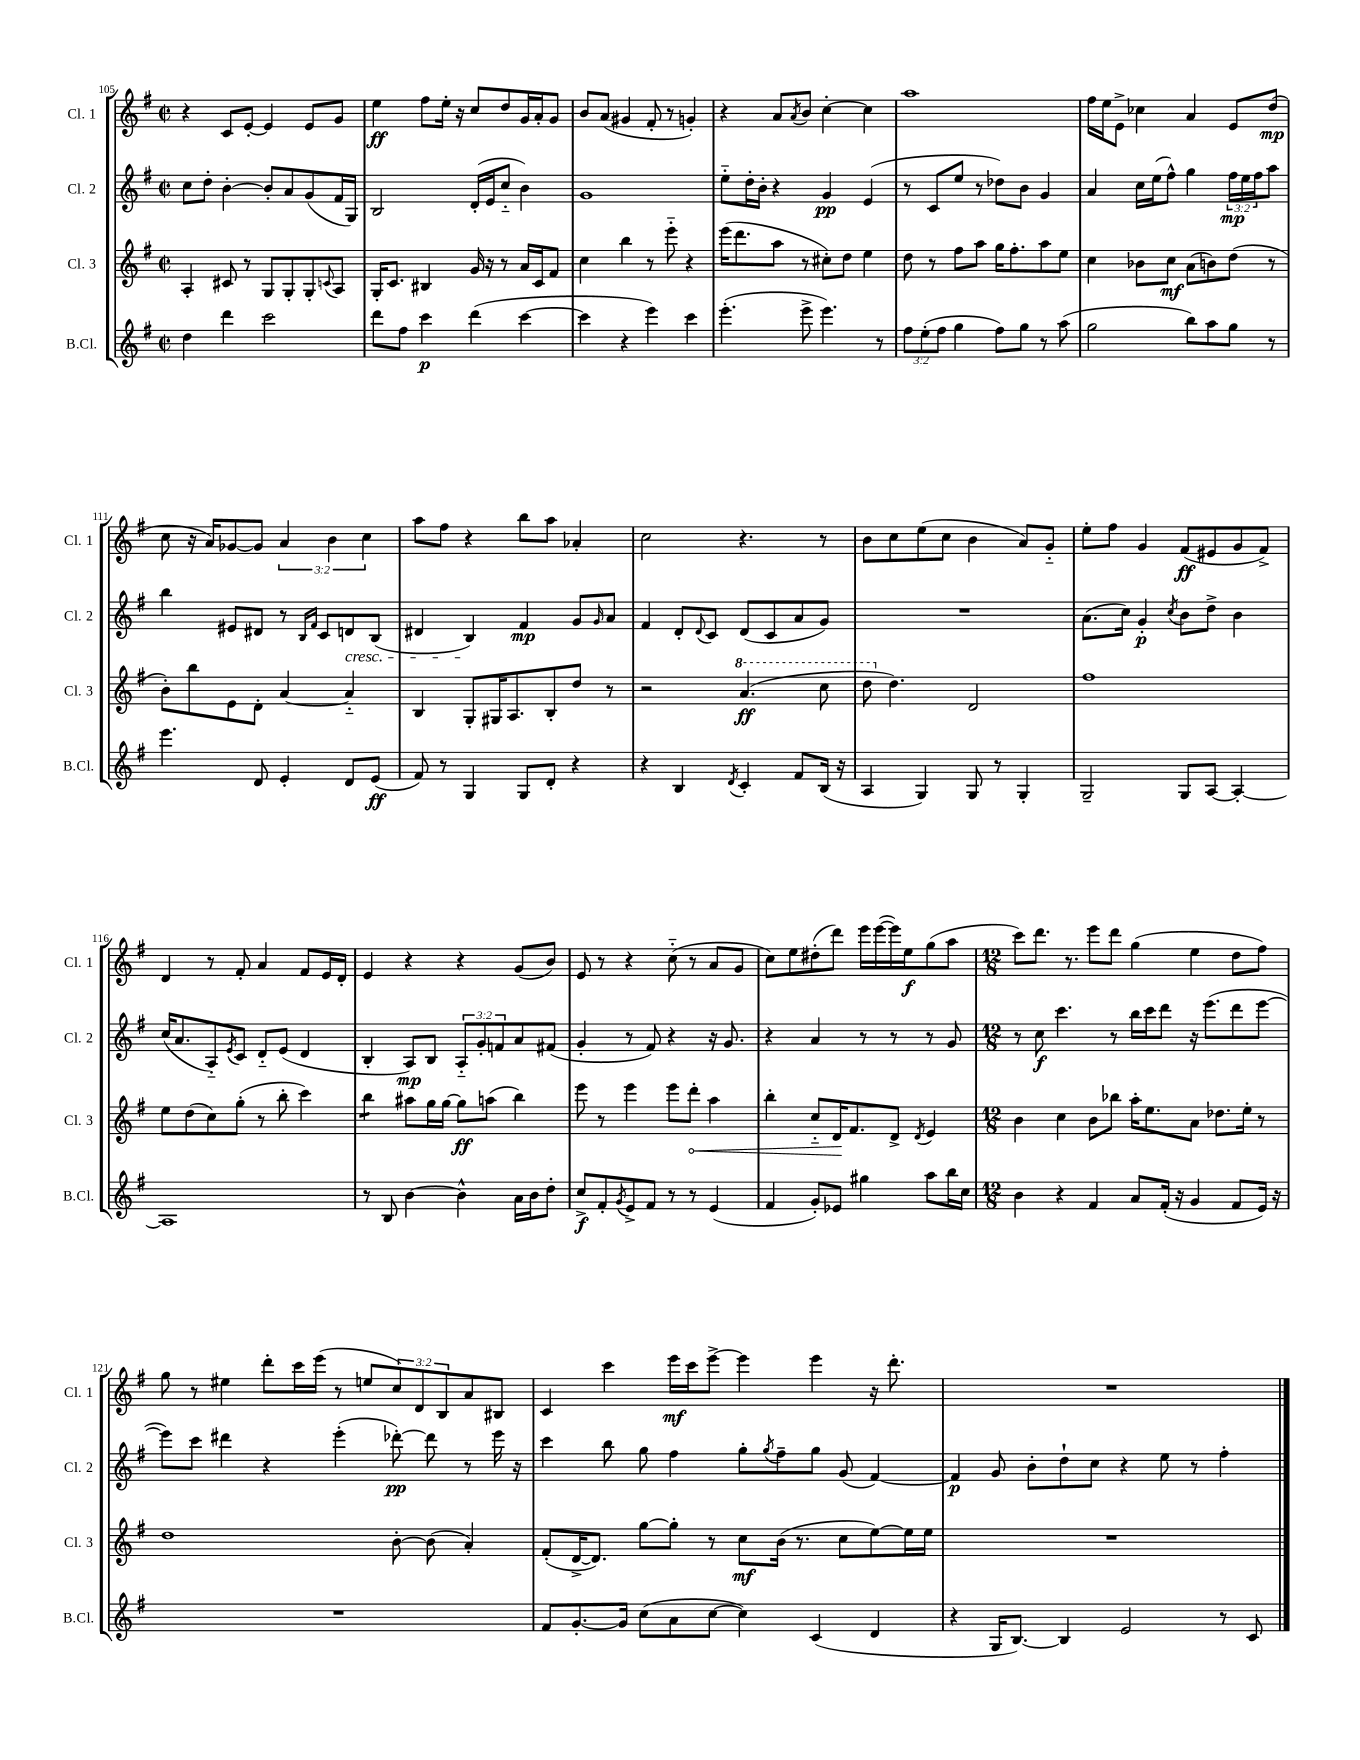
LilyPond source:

<<
\new StaffGroup <<
\new Staff = "s0" \with { instrumentName = "Cl. 1" shortInstrumentName = "Cl. 1" } {
    \clef treble \key g \major \defaultTimeSignature \time 2/2 \override Staff.TupletNumber.text = #tuplet-number::calc-fraction-text
    r4 c'8 e'8~-. e'4 e'8 g'8 |
    e''4\ff fis''8 e''16-. r16 c''8 d''8 g'16 a'16-. g'8 |
    b'8 a'8( gis'4 fis'8-. r8 g'4-.) |
    r4 a'8 \acciaccatura { a'8 } b'8 c''4~-. c''4 |
    a''1 |
    fis''16 e''16 e'8-> ces''4 a'4 e'8 d''8\mp( |
    c''8 r16 a'16) ges'8~ ges'8 \tuplet 3/2 { a'4 b'4 c''4 } |
    a''8 fis''8 r4 b''8 a''8 aes'4-. |
    c''2 r4. r8 |
    b'8 c''8 e''8( c''8 b'4 a'8) g'8-_ |
    e''8-. fis''8 g'4 fis'8\ff( eis'8 g'8 fis'8->) |
    d'4 r8 fis'8-. a'4 fis'8 e'16 d'16-. |
    e'4 r4 r4 g'8( b'8) |
    e'8 r8 r4 c''8-_( r8 a'8 g'8 |
    c''8) e''8 dis''8-.( d'''8) e'''16 e'''16~( e'''16) e''16\f g''8( a''8 |
    \numericTimeSignature \time 12/8 c'''8) d'''8. r8. e'''8 d'''8 g''4( e''4 d''8 fis''8) |
    g''8 r8 eis''4 d'''8-. c'''16 e'''16( r8 e''8 \tuplet 3/2 { c''8) d'8 b8 } a'8 bis8 |
    c'4 c'''4 e'''16\mf c'''16 e'''8~-> e'''4 e'''4 r16 d'''8.-. |
    R1. \bar "|." |
}
\new Staff = "s1" \with { instrumentName = "Cl. 2" shortInstrumentName = "Cl. 2" } {
    \clef treble \key g \major \defaultTimeSignature \time 2/2 \override Staff.TupletNumber.text = #tuplet-number::calc-fraction-text
    c''8 d''8-. b'4~-. b'8-. a'8 g'8( fis'16 g16) |
    b2 d'16-.( e'16 c''8-_ b'4) |
    g'1 |
    e''8-_ d''16-. b'16-. r4 g'4\pp e'4( |
    r8 c'8 e''8 r8 des''8) b'8 g'4 |
    a'4 c''16 e''16( fis''8-^) g''4 \tuplet 3/2 { fis''16\mp e''16 fis''16 } a''8 |
    b''4 eis'8 dis'8 r8 \grace { b16 fis'16 } c'8 d'8\cresc b8( |
    dis'4 b4\!) fis'4\mp g'8 \grace { g'16 } a'8 |
    fis'4 d'8-. \appoggiatura { d'8 } c'8 d'8( c'8 a'8 g'8) |
    R1 |
    a'8.( c''16) g'4-.\p \acciaccatura { c''8 } b'8 d''8-> b'4 |
    c''16( a'8. a8-_) \acciaccatura { e'8 } c'8 d'8-_ e'8( d'4 |
    b4-. a8\mp) b8 \tuplet 3/2 { a8-_ g'8-. f'8 } a'8 fis'8( |
    g'4-. r8 fis'8) r4 r16 g'8. |
    r4 a'4 r8 r8 r8 g'8 |
    \numericTimeSignature \time 12/8 r8 c''8\f c'''4. r8 b''16 c'''16 d'''8 r16 e'''8.( d'''8 e'''8~ |
    e'''8) c'''8 dis'''4 r4 e'''4-.( des'''8~-.\pp) des'''8 r8 e'''16 r16 |
    c'''4 b''8 g''8 fis''4 g''8-. \acciaccatura { g''8 } fis''8-- g''8 g'8( fis'4~) |
    fis'4\p g'8 b'8-. d''8-! c''8 r4 e''8 r8 fis''4-. \bar "|." |
}
\new Staff = "s2" \with { instrumentName = "Cl. 3" shortInstrumentName = "Cl. 3" } {
    \clef treble \key g \major \defaultTimeSignature \time 2/2
    a4-. cis'8 r8 g8 g8-. g8-. \appoggiatura { c'8 } a8 |
    g16-. c'8. bis4 g'16 r16 r8 a'16 c'16 fis'8 |
    c''4 b''4 r8 e'''8-_ r4 |
    e'''16( d'''8. a''8 r8 cis''8-.) d''8 e''4 |
    d''8 r8 fis''8 a''8 g''16 fis''8.-. a''8 e''8 |
    c''4 bes'8 c''8\mf a'8( b'8) d''8( r8 |
    b'8-.) b''8 e'8 d'8-. a'4~ a'4-_ |
    b4 g8-. gis16 a8. b8-. d''8 r8 |
    r2 \ottava #1 a''4.\ff( c'''8 |
    d'''8 \ottava #0 d''4.) d'2 |
    fis''1 |
    e''8 d''8( c''8) g''8-.( r8 b''8-. c'''4) |
    b''4:8 ais''8 g''16 g''16~ g''8\ff a''8( b''4) |
    e'''8 r8 e'''4 e'''8 \once \override Hairpin.circled-tip = ##t d'''8-.\< a''4 |
    b''4-. c''8-_ d'16\! fis'8. d'8-> \acciaccatura { d'8 } e'4 |
    \numericTimeSignature \time 12/8 b'4 c''4 b'8 bes''8 a''16-. e''8. a'8 des''8. e''16-. r8 |
    d''1 b'8~-. b'8( a'4-.) |
    fis'8-.( d'16~-> d'8.) g''8~ g''8-. r8 c''8\mf b'16( r8. c''8 e''8~) e''16 e''16 |
    R1. \bar "|." |
}
\new Staff = "s3" \with { instrumentName = "B.Cl." shortInstrumentName = "B.Cl." } {
    \clef treble \key g \major \defaultTimeSignature \time 2/2 \override Staff.TupletNumber.text = #tuplet-number::calc-fraction-text
    d''4 d'''4 c'''2 |
    d'''8 fis''8 c'''4\p d'''4( c'''4~ |
    c'''4 r4 e'''4) c'''4 |
    e'''4.-.( e'''8-> e'''4.) r8 |
    \tuplet 3/2 { fis''8 e''8-.( fis''8 } g''4 fis''8) g''8 r8 a''8( |
    g''2 b''8) a''8 g''8 r8 |
    e'''4. d'8 e'4-. d'8 e'8\ff( |
    fis'8) r8 g4 g8 d'8-. r4 |
    r4 b4 \acciaccatura { d'8 } c'4-. fis'8 b16( r16 |
    a4 g4) g8 r8 g4-. |
    g2-- g8 a8~ a4~-. |
    a1 |
    r8 b8 b'4~ b'4-^ a'16 b'16 d''8-. |
    c''8->\f fis'8-. \acciaccatura { g'8 } e'8-> fis'8 r8 r8 e'4( |
    fis'4 g'8-.) ees'8 gis''4 a''8 b''16 c''16 |
    \numericTimeSignature \time 12/8 b'4 r4 fis'4 a'8 fis'16-.( r16 g'4 fis'8 e'16) r16 |
    R1. |
    fis'8 g'8.~-. g'16 c''8( a'8 c''8~ c''4) c'4( d'4 |
    r4 g16 b8.~) b4 e'2 r8 c'8 \bar "|." |
}
>>
>>
\layout { \context { \Score currentBarNumber = #105 } }
